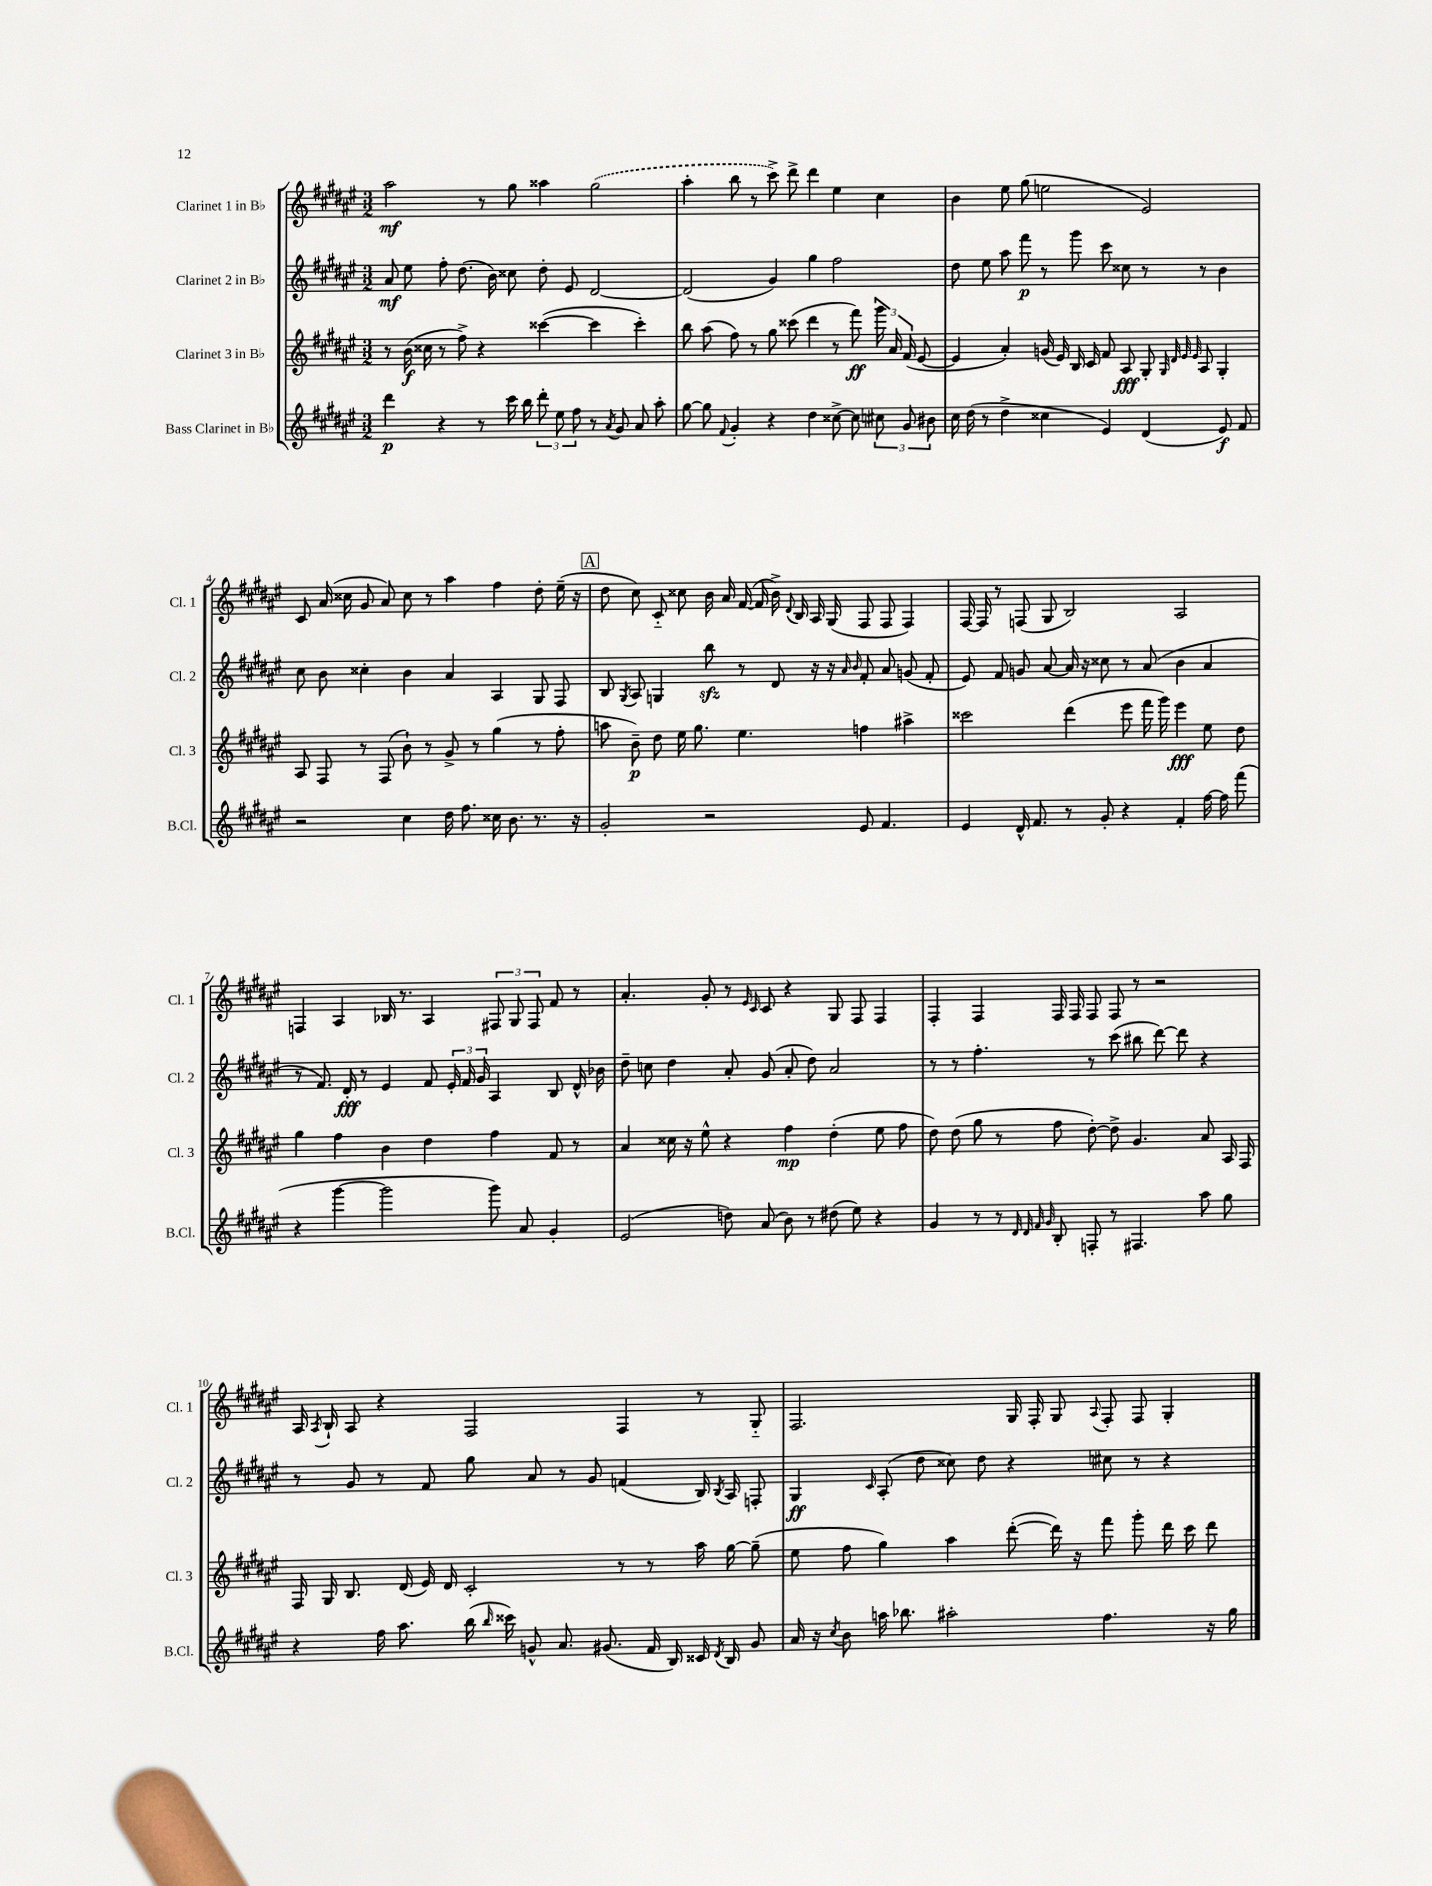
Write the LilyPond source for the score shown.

<<
\new StaffGroup <<
\new Staff = "s0" \with { instrumentName = "Clarinet 1 in Bb" shortInstrumentName = "Cl. 1" } {
    \clef treble \key fis \major \numericTimeSignature \time 3/2
    \autoBeamOff ais''2\mf r8 gis''8 aisis''4 \once \slurDashed gis''2( |
    ais''4-. b''8 r8 cis'''8->) dis'''8-> dis'''4 eis''4 cis''4 |
    b'4 eis''8 gis''8( e''2 eis'2) |
    cis'8 ais'16( cisis''16 gis'8 ais'8) cisis''8 r8 ais''4 fis''4 dis''8-. eis''16--( r16 |
    \mark \markup { \box "A" } dis''8 cis''8) cis'8-_ cisis''8 b'16 ais'16 fis'16~( fis'16 b'16->) \appoggiatura { dis'8 } b16 ais16 gis16( fis8 fis8 fis4) |
    fis16~ fis16 r8 f8( gis8 b2) ais2 |
    f4 ais4 bes16 r8. ais4 \tuplet 3/2 { fis8 gis8 fis8 } fis'8 r8 |
    ais'4.-. gis'8-. r8 \grace { eis'16 cis'16 } cis'8 r4 gis8 fis8 fis4 |
    fis4-. fis4 fis16 fis16 fis8 fis8 r8 r2 |
    ais16 \acciaccatura { ais8 } b16-! ais8 r4 fis2 fis4 r8 gis8-_ |
    fis2. gis16 fis16-. gis8 \appoggiatura { ais8 } fis8-. fis8 gis4-. \bar "|." |
}
\new Staff = "s1" \with { instrumentName = "Clarinet 2 in Bb" shortInstrumentName = "Cl. 2" } {
    \clef treble \key fis \major \numericTimeSignature \time 3/2
    \autoBeamOff ais'8\mf eis''8 fis''8-. dis''8.( b'16) cisis''8 dis''8-. eis'8 dis'2~ |
    dis'2( gis'4) gis''4 fis''2 |
    dis''8 eis''8 ais''8 fis'''8\p r8 gis'''8 cis'''8 cisis''8 r8 r8 b'4 |
    cis''8 b'8 cisis''4-. b'4 ais'4 ais4 gis8 fis8 |
    \mark \markup { \box "A" } b8 \acciaccatura { gis8 } ais8 g4 b''8\sfz r8 dis'8 r16 r16 \grace { ais'16 b'16 } fis'8-. ais'8 g'8( fis'8-. |
    eis'8) fis'8 g'8 ais'8~ ais'16 r16 cisis''8 r8 ais'8( b'4 ais'4 |
    r8 fis'8.) dis'16-.\fff r8 eis'4 fis'8 \tuplet 3/2 { eis'16-. fis'16 gis'16 } ais4 b8 dis'16-^ bes'16 |
    dis''8-- c''8 dis''4 ais'8-. gis'8( ais'8-. dis''8) ais'2 |
    r8 r8 fis''4.-. r8 cis'''8( bis''8 dis'''8~) dis'''8 r4 |
    r8 gis'8 r8 fis'8 gis''8 ais'8 r8 gis'8 f'4( b16) \acciaccatura { b8 } ais16 f8-. |
    gis4\ff \grace { cis'16 } ais8-.( dis''8 cisis''8) dis''8 r4 cis''8 r8 r4 \bar "|." |
}
\new Staff = "s2" \with { instrumentName = "Clarinet 3 in Bb" shortInstrumentName = "Cl. 3" } {
    \clef treble \key fis \major \numericTimeSignature \time 3/2
    \autoBeamOff r8 b'16\f( cisis''16 r8 fis''8->) r4 cisis'''4~( cisis'''4 cisis'''4-.) |
    b''8 ais''8( fis''8) r8 gis''8 cisis'''8( dis'''4 r8 fis'''8\ff) \tuplet 3/2 { gis'''16 ais'16 fis'16( } eis'8~ |
    eis'4 ais'4-.) g'16( eis'16) b16 cis'16 fis'8 ais8\fff gis8-. \grace { gis32 dis'32 eis'32 eis'32 } ais8 gis4-. |
    ais8 fis8 r8 fis8( b'8-!) r8 gis'8-> r8 gis''4( r8 fis''8-. |
    \mark \markup { \box "A" } a''8 b'8--\p) dis''8 eis''16 gis''8. eis''4. f''4 ais''4-> |
    cisis'''2 dis'''4( eis'''8 fis'''16 gis'''16) eis'''4\fff eis''8 dis''8 |
    gis''4 fis''4 b'4 dis''4 fis''4 fis'8 r8 |
    ais'4 cisis''16 r16 eis''8-^ r4 fis''4\mp dis''4-.( eis''8 fis''8 |
    dis''8) dis''8( gis''8 r8 fis''8 dis''8~-.) dis''8-> gis'4. ais'8 ais16 fis16 |
    fis16 gis16 b8. dis'16( eis'16) dis'16 cis'2-. r8 r8 ais''16 gis''16~ gis''8--( |
    eis''8 fis''8 gis''4) ais''4 dis'''8~-.( dis'''16) r16 fis'''8 gis'''8-. dis'''16 cis'''16 dis'''8 \bar "|." |
}
\new Staff = "s3" \with { instrumentName = "Bass Clarinet in Bb" shortInstrumentName = "B.Cl." } {
    \clef treble \key fis \major \numericTimeSignature \time 3/2
    \autoBeamOff dis'''4\p r4 r8 cis'''16 b''16 \tuplet 3/2 { dis'''8-. eis''8 fis''8 } r8 \acciaccatura { ais'8 } gis'8 ais'8 ais''8-. |
    gis''8~ gis''8 \appoggiatura { fis'8 } gis'4-. r4 dis''4 cisis''8~-> cisis''8 \tuplet 3/2 { cis''8 gis'8 bis'8 } |
    cis''16 dis''16( r8 dis''4-> cisis''4 eis'4) dis'4( eis'8\f) fis'8 |
    r2 cis''4 dis''16 fis''8. cisis''16 b'8. r8. r16 |
    \mark \markup { \box "A" } gis'2-. r2 eis'8 fis'4. |
    eis'4 dis'16-^ fis'8. r8 gis'8-. r4 fis'4-. fis''16~ fis''16 fis'''8( |
    r4 gis'''4~ gis'''2 gis'''8) ais'8 gis'4-. |
    eis'2( d''8) ais'8( b'8) r8 dis''8( eis''8) r4 |
    gis'4 r8 r8 \grace { dis'32 dis'32 fis'32 gis'32 } b8-. f8-. r8 fis4. ais''8 gis''8 |
    r4 fis''16 ais''8. b''16( \grace { b''16 } cisis'''16) g'8-^ ais'8. gis'8.( fis'16 b16) cisis'16 \acciaccatura { dis'8 } b16 gis'8 |
    ais'16 r16 \acciaccatura { cis''8 } b'8 a''16 bes''8. ais''2-. fis''4. r16 gis''16 \bar "|." |
}
>>
>>
